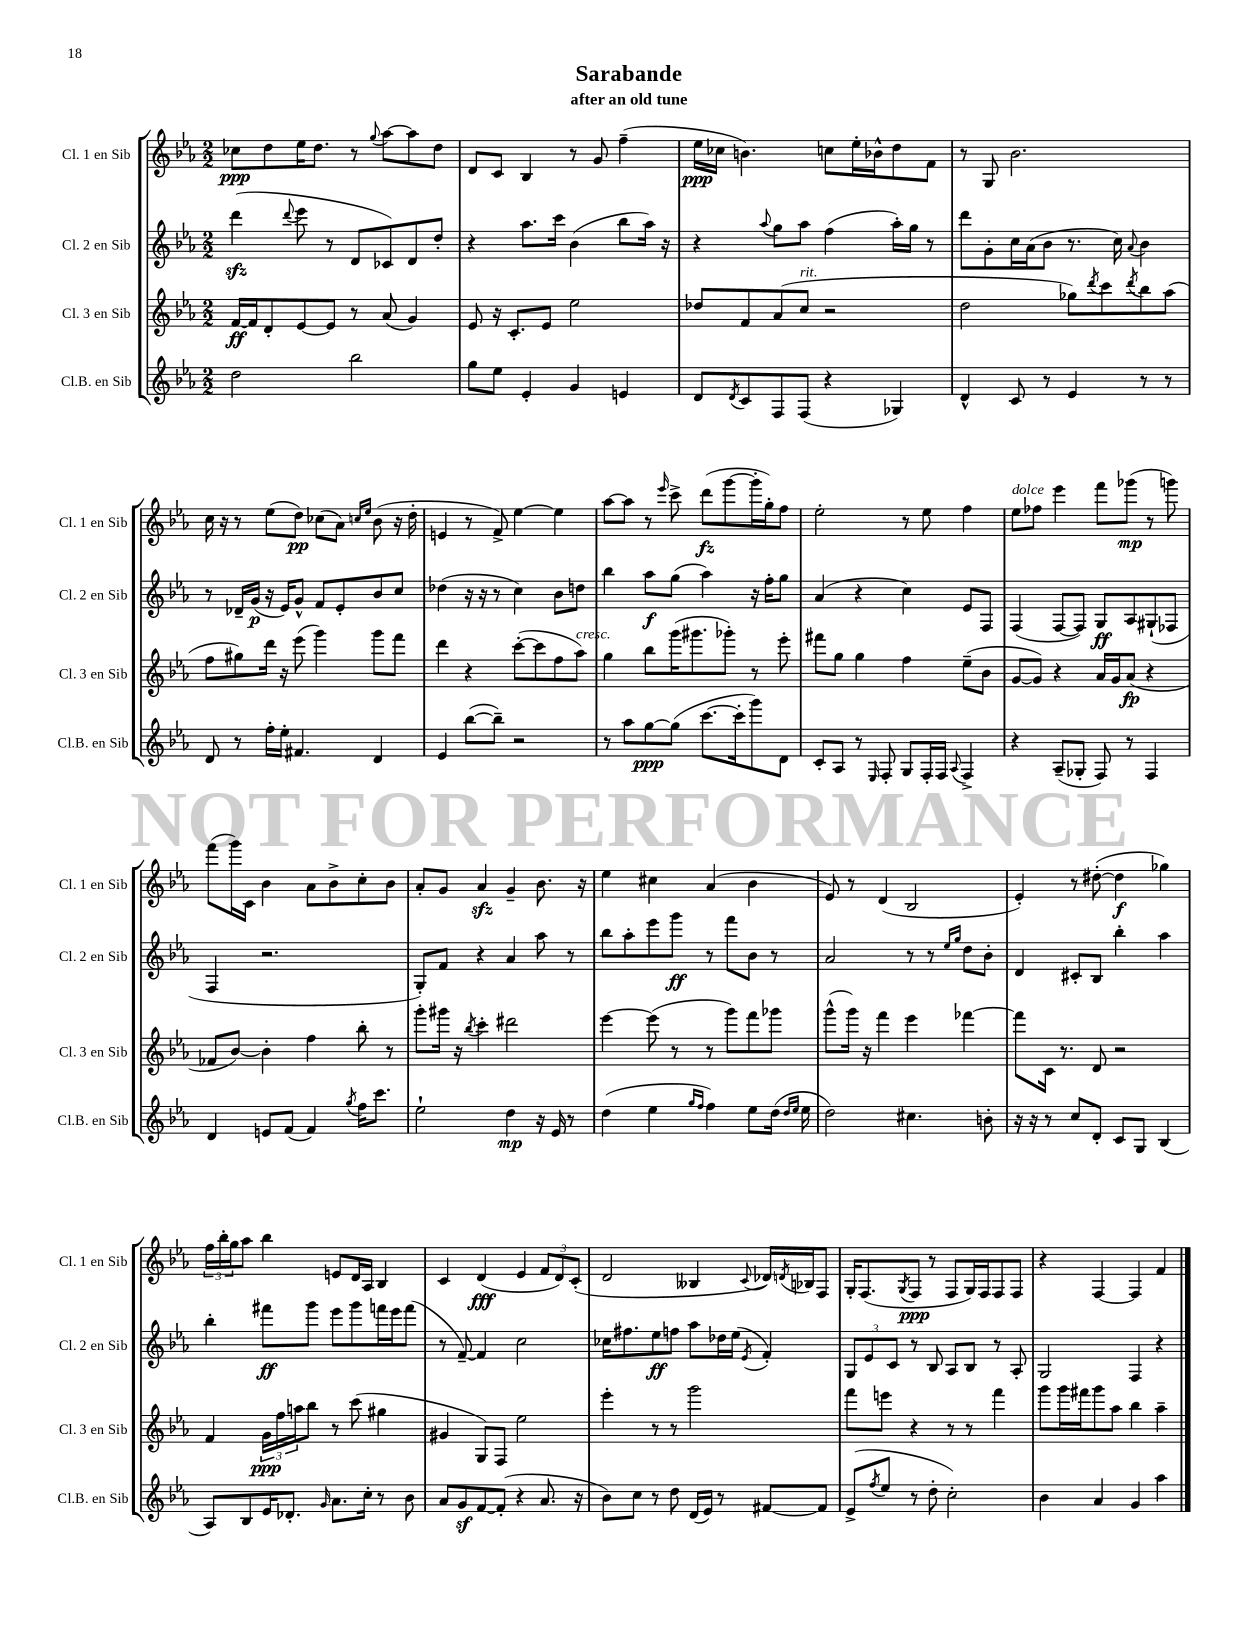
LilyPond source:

\header { title = "Sarabande" subtitle = "after an old tune" }
<<
\new StaffGroup <<
\new Staff = "s0" \with { instrumentName = "Cl. 1 en Sib" shortInstrumentName = "Cl. 1 en Sib" } {
    \clef treble \key ees \major \numericTimeSignature \time 2/2
    ces''8\ppp d''8 ees''16 d''8. r8 \appoggiatura { g''8 } aes''8~ aes''8 d''8 |
    d'8 c'8 bes4 r8 g'8 f''4--( |
    ees''16\ppp ces''16 b'4.) c''8 ees''16-. bes'16-^ d''8 f'8 |
    r8 g8 bes'2. |
    c''16 r16 r8 ees''8( d''8\pp) ces''8( aes'8) \grace { c''16 ees''16 } bes'8( r16 d''16-. |
    e'4 r8 f'8->) ees''4~ ees''4 |
    aes''8~ aes''8 r8 \grace { ees'''16 } c'''8-> d'''8\fz( g'''8~ g'''16-. g''16-.) f''8 |
    ees''2-. r8 ees''8 f''4 |
    ees''8^\markup { \italic "dolce" } fes''8 ees'''4 f'''8 ges'''8\mp( r8 g'''8) |
    f'''8( g'''16) c'16 bes'4 aes'8 bes'8-> c''8-. bes'8 |
    aes'8-. g'8 aes'4\sfz g'4-- bes'8. r16 |
    ees''4 cis''4 aes'4( bes'4 |
    ees'8) r8 d'4( bes2 |
    ees'4-.) r8 dis''8~-.( dis''4\f ges''4) |
    \tuplet 3/2 { f''16 bes''16-. g''16 } aes''8 bes''4 e'8 d'16 aes16 bes4 |
    c'4 d'4\fff( ees'4 \tuplet 3/2 { f'8 d'8) c'8-.( } |
    d'2 beses4 \appoggiatura { c'8 } des'16) \acciaccatura { d'8 } bes16 f8 |
    g16-. f8.( \acciaccatura { g8 } f8\ppp r8 f8 g16) f16 f8 f8 |
    r4 f4~ f4 f'4 \bar "|." |
}
\new Staff = "s1" \with { instrumentName = "Cl. 2 en Sib" shortInstrumentName = "Cl. 2 en Sib" } {
    \clef treble \key ees \major \numericTimeSignature \time 2/2
    d'''4\sfz( \appoggiatura { d'''8 } ees'''8 r8 d'8 ces'8) d'8 d''8-. |
    r4 aes''8. c'''16 bes'4( bes''8 aes''16) r16 |
    r4 \appoggiatura { aes''8 } g''8 aes''8 f''4( aes''16-.) g''16 r8 |
    d'''8 g'8-. c''16 aes'16( bes'8 r8. c''16) \appoggiatura { aes'8 } bes'4 |
    r8 des'16-- g'16\p( r16 ees'16) g'8-^ f'8 ees'8-. bes'8 c''8 |
    des''4( r16 r16 r8 c''4) bes'8 d''8 |
    bes''4 aes''8\f g''8( aes''4) r16 f''16-. g''8 |
    aes'4( r4 c''4) ees'8 f8 |
    f4( f8~ f8) g8\ff aes8 gis8-!( fes8 |
    f4 r2. |
    g8-.) f'8 r4 aes'4 aes''8 r8 |
    bes''8 aes''8-. ees'''8 g'''8\ff r8 f'''8 bes'8 r8 |
    aes'2 r8 r8 \grace { ees''16 g''16 } d''8 bes'8-. |
    d'4 cis'8-. bes8 bes''4-. aes''4 |
    bes''4-. fis'''8\ff g'''8 ees'''8 g'''8 f'''16 ees'''16 f'''8( |
    r8 f'8~--) f'4 c''2 |
    ces''16 fis''8. ees''8\ff f''8 aes''8 des''16 ees''16( \acciaccatura { ees'8 } f'4-.) |
    \tuplet 3/2 { g8 ees'8 c'8 } r8 bes8 aes8 bes8 r8 aes8-. |
    g2 f4 r4 \bar "|." |
}
\new Staff = "s2" \with { instrumentName = "Cl. 3 en Sib" shortInstrumentName = "Cl. 3 en Sib" } {
    \clef treble \key ees \major \numericTimeSignature \time 2/2
    f'16~\ff f'16 d'8-. ees'8~ ees'8 r8 aes'8( g'4) |
    ees'8 r16 c'8.-. ees'8 ees''2 |
    des''8 f'8 aes'8( c''8^\markup { \italic "rit." } r2 |
    d''2 ges''8) \acciaccatura { d'''8 } c'''8 \acciaccatura { d'''8 } bes''8 aes''8( |
    f''8 gis''8) d'''16 r16 ees'''8( g'''4) g'''8 f'''8 |
    d'''4 r4 c'''8~-.( c'''8 f''8 aes''8^\markup { \italic "cresc." }) |
    g''4 bes''8 g'''16( gis'''8. ges'''8-.) r8 ees'''8-. |
    fis'''8 g''8 g''4 f''4 ees''8--( bes'8 |
    g'8~ g'8) r4 aes'16 g'16 aes'8\fp( r4 |
    fes'8 bes'8~) bes'4-. f''4 bes''8-. r8 |
    g'''8-. gis'''16 r16 \acciaccatura { bes''8 } c'''4-. dis'''2 |
    ees'''4~ ees'''8( r8 r8 g'''8) f'''8 ges'''8 |
    g'''8-^( g'''16) r16 f'''4 ees'''4 fes'''4~ |
    fes'''8 c'16 r8. d'8 r2 |
    f'4 \tuplet 3/2 { g'16\ppp f''16 a''16 } bes''8 r8 c'''8( gis''4 |
    gis'4 g8) f8 ees''2 |
    ees'''4-. r8 r8 g'''2 |
    f'''8 e'''8 r4 r8 r8 f'''4 |
    g'''8 g'''16 fis'''16 g'''8 aes''8 bes''4 aes''4-- \bar "|." |
}
\new Staff = "s3" \with { instrumentName = "Cl.B. en Sib" shortInstrumentName = "Cl.B. en Sib" } {
    \clef treble \key ees \major \numericTimeSignature \time 2/2
    d''2 bes''2 |
    g''8 ees''8 ees'4-. g'4 e'4 |
    d'8 \acciaccatura { d'8 } c'8 f8 f8( r4 ges4) |
    d'4-^ c'8 r8 ees'4 r8 r8 |
    d'8 r8 f''16-. ees''16-. fis'4. d'4 |
    ees'4 bes''8~( bes''8--) r2 |
    r8 aes''8 g''8~\ppp g''8( c'''8.~ c'''16-. g'''8) d'8 |
    c'8-. aes8 r8 \grace { ees16 } f8-. g8 f16-. f16 \appoggiatura { aes8 } f4-> |
    r4 aes8--( ges8-. f8) r8 f4 |
    d'4 e'8 f'8( f'4) \acciaccatura { g''8 } f''16 c'''8. |
    ees''2-! d''4\mp r16 ees'16 r8 |
    d''4( ees''4 \grace { g''16 f''16 } f''4) ees''8 d''16( \grace { d''16 ees''16 } ees''16 |
    d''2) cis''4. b'8-. |
    r16 r16 r8 c''8 d'8-. c'8 g8 bes4( |
    aes8) bes8 ees'16 des'8.-. \grace { g'16 } aes'8. c''16-. r8 bes'8 |
    aes'8 g'8\sf f'8~ f'8-.( r4 aes'8. r16 |
    bes'8) c''8 r8 d''8 d'16( ees'16) r8 fis'8~ fis'8 |
    ees'8->( \acciaccatura { f''8 } ees''8 r8 d''8-. c''2-.) |
    bes'4 aes'4 g'4 aes''4 \bar "|." |
}
>>
>>
\layout { \context { \Score \remove "Bar_number_engraver" } }
